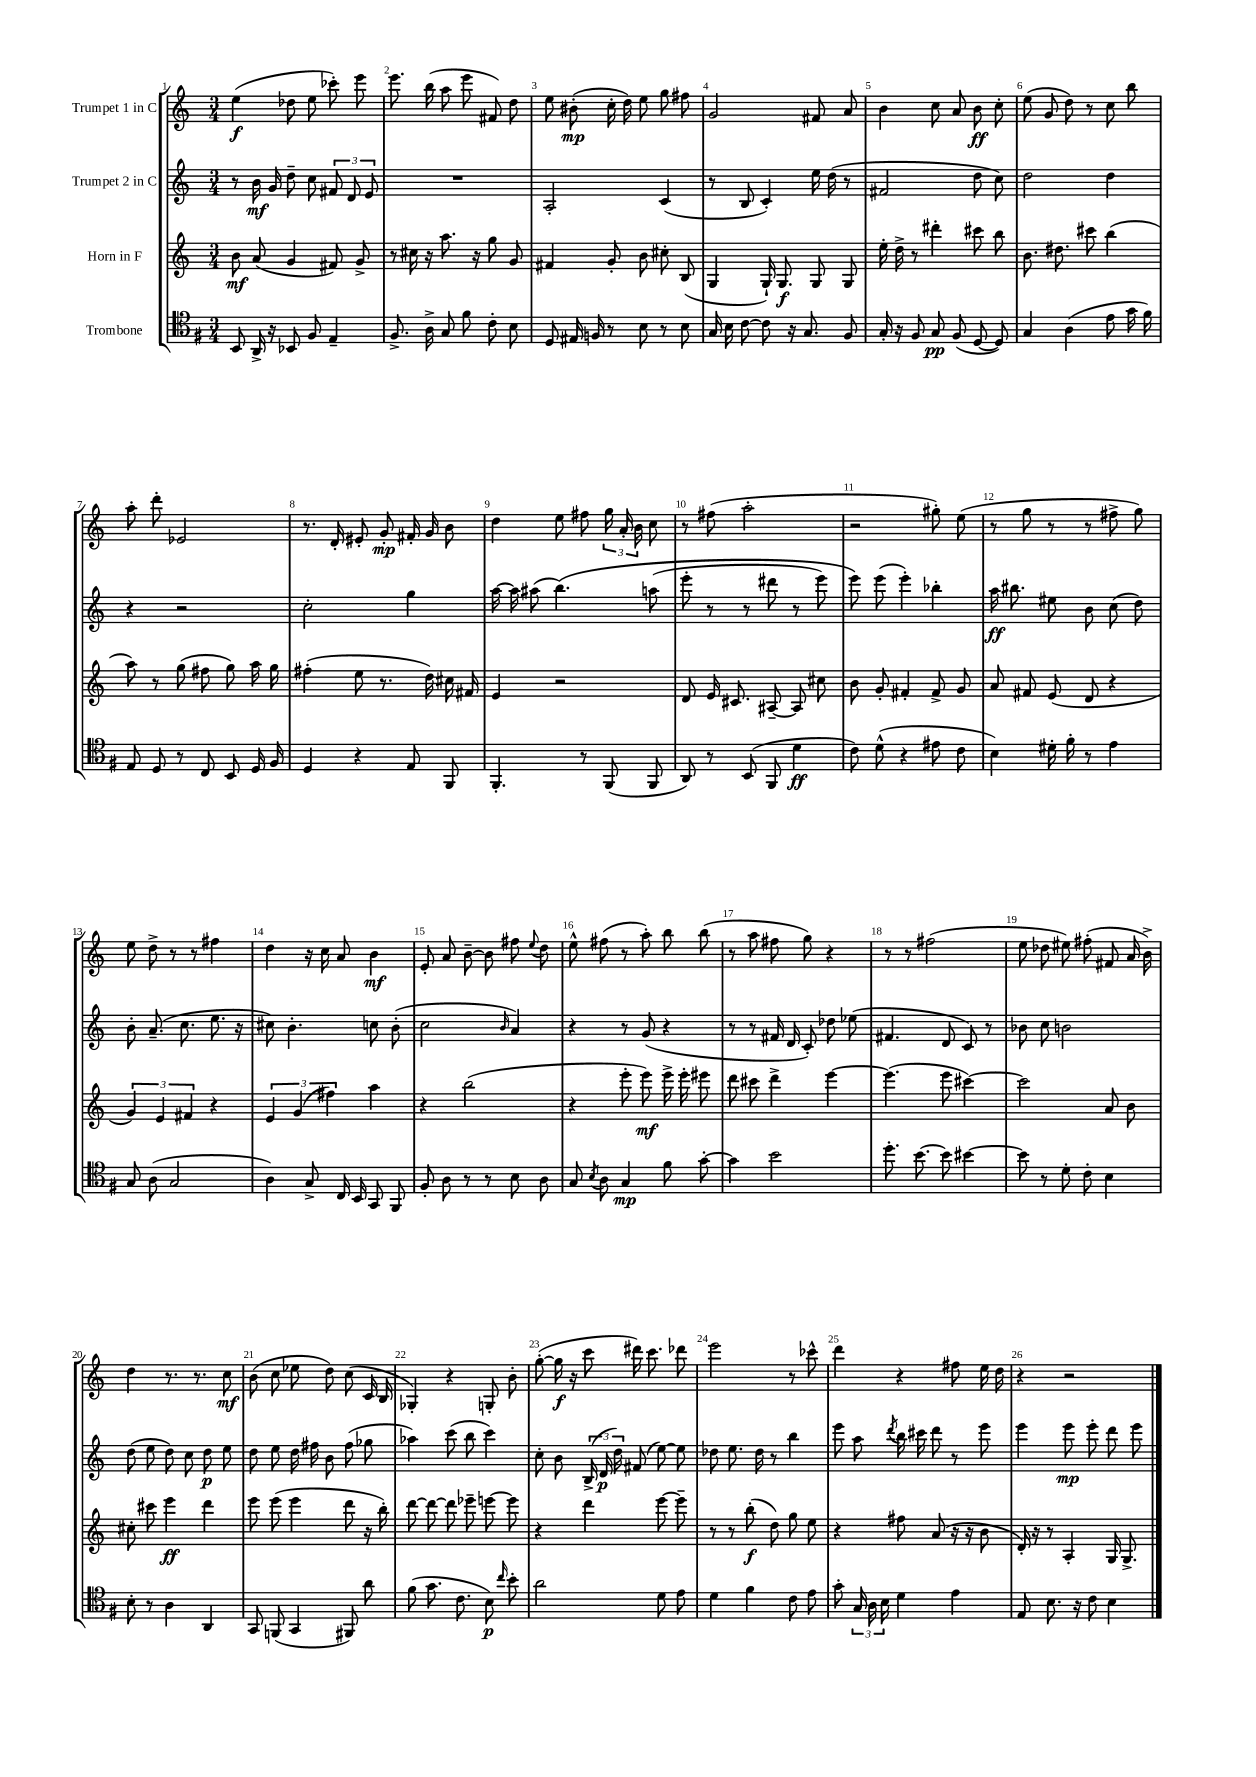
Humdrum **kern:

**kern	**kern	**kern	**kern
*staff4	*staff3	*staff2	*staff1
*clefC4	*clefG2	*clefG2	*clefG2
*k[f#]	*k[]	*k[]	*k[]
*M3/4	*M3/4	*M3/4	*M3/4
8BB	8b	8r	(4ee
16AA^	(8a	16b	.
16r	.	16g	.
8BB-	4g	8dd~	8dd-
8F#	.	8cc	8ee
4E~	8f#)	12f#	8ccc-')
.	.	12d	.
.	8g^	.	8eee
.	.	12e	.
=	=	=	=
8.F#^	8r	2.r	8.eee
.	16cc#	.	.
16A^	16r	.	(16bb
8G	8.aa	.	8aa
8f#	.	.	8eee
.	16r	.	.
8c'	8gg	.	8f#)
8B	8g	.	8dd
=	=	=	=
8D	4f#	2A'	8ee
16E#	.	.	(8b#'
16F	.	.	.
8r	8g'	.	16cc'
.	.	.	16dd)
8B	8b	.	8ee
8r	8cc#'	(4c	8gg
8B	(8B	.	8ff#
=	=	=	=
16G	4G	8r	2g
16B	.	.	.
[8c	.	8B	.
8c]	16G`)	4c')	.
.	8.G	.	.
16r	.	.	.
8.G	.	.	.
.	8G	16ee	8f#
.	.	(16dd	.
8F#	8G	8r	8a
=	=	=	=
16G'	16ee'	2f#	4b
16r	16dd^	.	.
8F#	8r	.	.
8G	4ddd#'	.	8cc
(8F#	.	.	8a
[8D	8ccc#	8dd	8b
8D])	8bb	8cc)	8cc'
=	=	=	=
4G	8.b	2dd	(8ee
.	.	.	8g
.	8.dd#	.	.
(4A	.	.	8dd)
.	8ccc#	.	8r
8e	(4bb	4dd	8cc
16g	.	.	8bb
16f#)	.	.	.
=	=	=	=
8E	8aa)	4r	8aa'
8D	8r	.	8ddd'
8r	(8gg	2r	2e-
8C	8ff#	.	.
8BB	8gg)	.	.
16D	16aa	.	.
16F#	16gg	.	.
=	=	=	=
4D	(4ff#'	2cc'	8.r
.	.	.	16d'
4r	8ee	.	8e#'
.	8.r	.	8g'
8E	.	4gg	16f#'
.	16dd)	.	16g
8FF#	16cc#	.	8b
.	16f#	.	.
=	=	=	=
4.FF#'	4e	[16aa	4dd
.	.	16aa]	.
.	.	(8aa#	.
.	2r	&(4.bb)	8ee
8r	.	.	8ff#
(8FF#	.	.	24gg
.	.	.	24a'
.	.	.	24b
8FF#	.	(8aa	8cc
=	=	=	=
8AA)	8d	8eee'	8r
8r	16e	8r	(8ff#
.	8.c#	.	.
(8BB	.	8r	2aa'
8FF#	[8A#~	8ddd#	.
4d	8A#]	8r	.
.	8cc#	8eee)	.
=	=	=	=
8c)	8b	8eee&)	2r
(8d^^	8g'	(8eee	.
4r	4f#'	4eee')	.
8e#	8f#^	4bb-'	8gg#')
8c	8g	.	(8ee
=	=	=	=
4B)	8a	16aa	8r
.	.	8.bb#	.
.	8f#	.	8gg
16d#'	(8e	8ee#	8r
16f#'	.	.	.
8r	8d	8b	8r
4e	4r	(8cc	8ff#^
.	.	8dd)	8gg)
=	=	=	=
8G	6g)	8b'	8ee
(8A	.	(8.a~	8dd^
.	6e	.	.
2G	.	.	8r
.	.	8.cc	.
.	6f#	.	.
.	.	.	8r
.	4r	8.ee	4ff#
.	.	16r	.
=	=	=	=
4A)	6e	8cc#)	4dd
.	.	4.b'	.
.	(6g	.	.
8G^	.	.	16r
.	.	.	16cc
.	6ff#)	.	.
16C	.	.	8a
16BB	.	.	.
8GG	4aa	8cc	4b
8FF#	.	(8b'	.
=	=	=	=
8F#'	4r	2cc	8e'
8A	.	.	8a
8r	(2bb	.	[8b~
8r	.	.	8b]
.	.	16qqb	.
8B	.	4a)	8ff#
.	.	.	8qqee
8A	.	.	8dd
=	=	=	=
8G	4r	4r	8ee^^
8qB	.	.	.
8A	.	.	(8ff#
4G	8eee'	8r	8r
.	8eee)	(8g	8aa')
8f#	16eee^	4r	8bb
.	16eee'	.	.
[8g'	8eee#	.	(8bb
=	=	=	=
4g]	8ddd	8r	8r
.	8ccc#	8r	8aa
2b	4ddd^	16f#	8ff#
.	.	16d	.
.	.	8c')	8gg)
.	[4eee	8dd-	4r
.	.	(8ee-	.
=	=	=	=
8.dd'	(4.eee]	4.f#	8r
.	.	.	8r
[8.b	.	.	.
.	.	.	(2ff#
8b]	8eee	8d	.
[4b#	[4ccc#)	8c)	.
.	.	8r	.
=	=	=	=
8b#]	2ccc#]	8b-	8ee
8r	.	8cc	8dd-
8d'	.	2b	8ee#)
8c'	.	.	(8ff#'
4B	8a	.	8f#
.	8b	.	16a
.	.	.	16b^)
=	=	=	=
8B'	8cc#'	(8dd	4dd
8r	8ccc#	8ee	.
4A	4eee	8dd)	8.r
.	.	8cc	.
.	.	.	8.r
4AA	4ddd	8dd	.
.	.	8ee	8cc
=	=	=	=
8GG	8eee	8dd	(8b
(8FF	(8eee	8ee	8cc
4GG	4eee	16dd	8ee-
.	.	16ff#	.
.	.	8b	8dd)
8FF#)	8ddd	(8ff#	(8cc
8a	16r	8gg-	16c
.	16bb')	.	16B
=	=	=	=
(8f#	[8ddd	4aa-)	4G-')
8.g	8ddd_	.	.
.	8ddd]	(8ccc	4r
8.c	.	.	.
.	8eee-~	8bb	.
8B)	[8eee	4ccc)	8G'
16qqcc	.	.	.
8b'	8eee]	.	8b'
=	=	=	=
2a	4r	8cc'	([8gg'
.	.	8b	16gg]
.	.	.	16r
.	4ddd	(24B^	8ccc
.	.	24d	.
.	.	24dd)	.
.	.	(8f#	16ddd#)
.	.	.	8.ccc
8d	[8eee	[8ee)	.
8e	8eee~]	8ee]	8ddd-
=	=	=	=
4d	8r	8dd-	2eee
.	8r	8.ee	.
4f#	(8bb'	.	.
.	.	16dd-	.
.	8dd)	8r	.
8c	8gg	4bb	8r
8e	8ee	.	8ccc-^^
=	=	=	=
8g'	4r	8eee	4ddd
24G	.	8aa	.
24A	.	.	.
24B	.	.	.
.	.	8qddd	.
4d	8ff#	16bb	4r
.	.	16ccc#	.
.	(8a	8ddd	.
4e	16r	8r	8ff#
.	16r	.	.
.	8b	8eee	16ee
.	.	.	16dd
=	=	=	=
8E	16d')	4eee	4r
.	16r	.	.
8.B	8r	.	.
.	4A'	8eee	2r
16r	.	.	.
8c	.	8eee'	.
4B	16G	8ddd	.
.	8.G^	.	.
.	.	8eee	.
==	==	==	==
*-	*-	*-	*-
